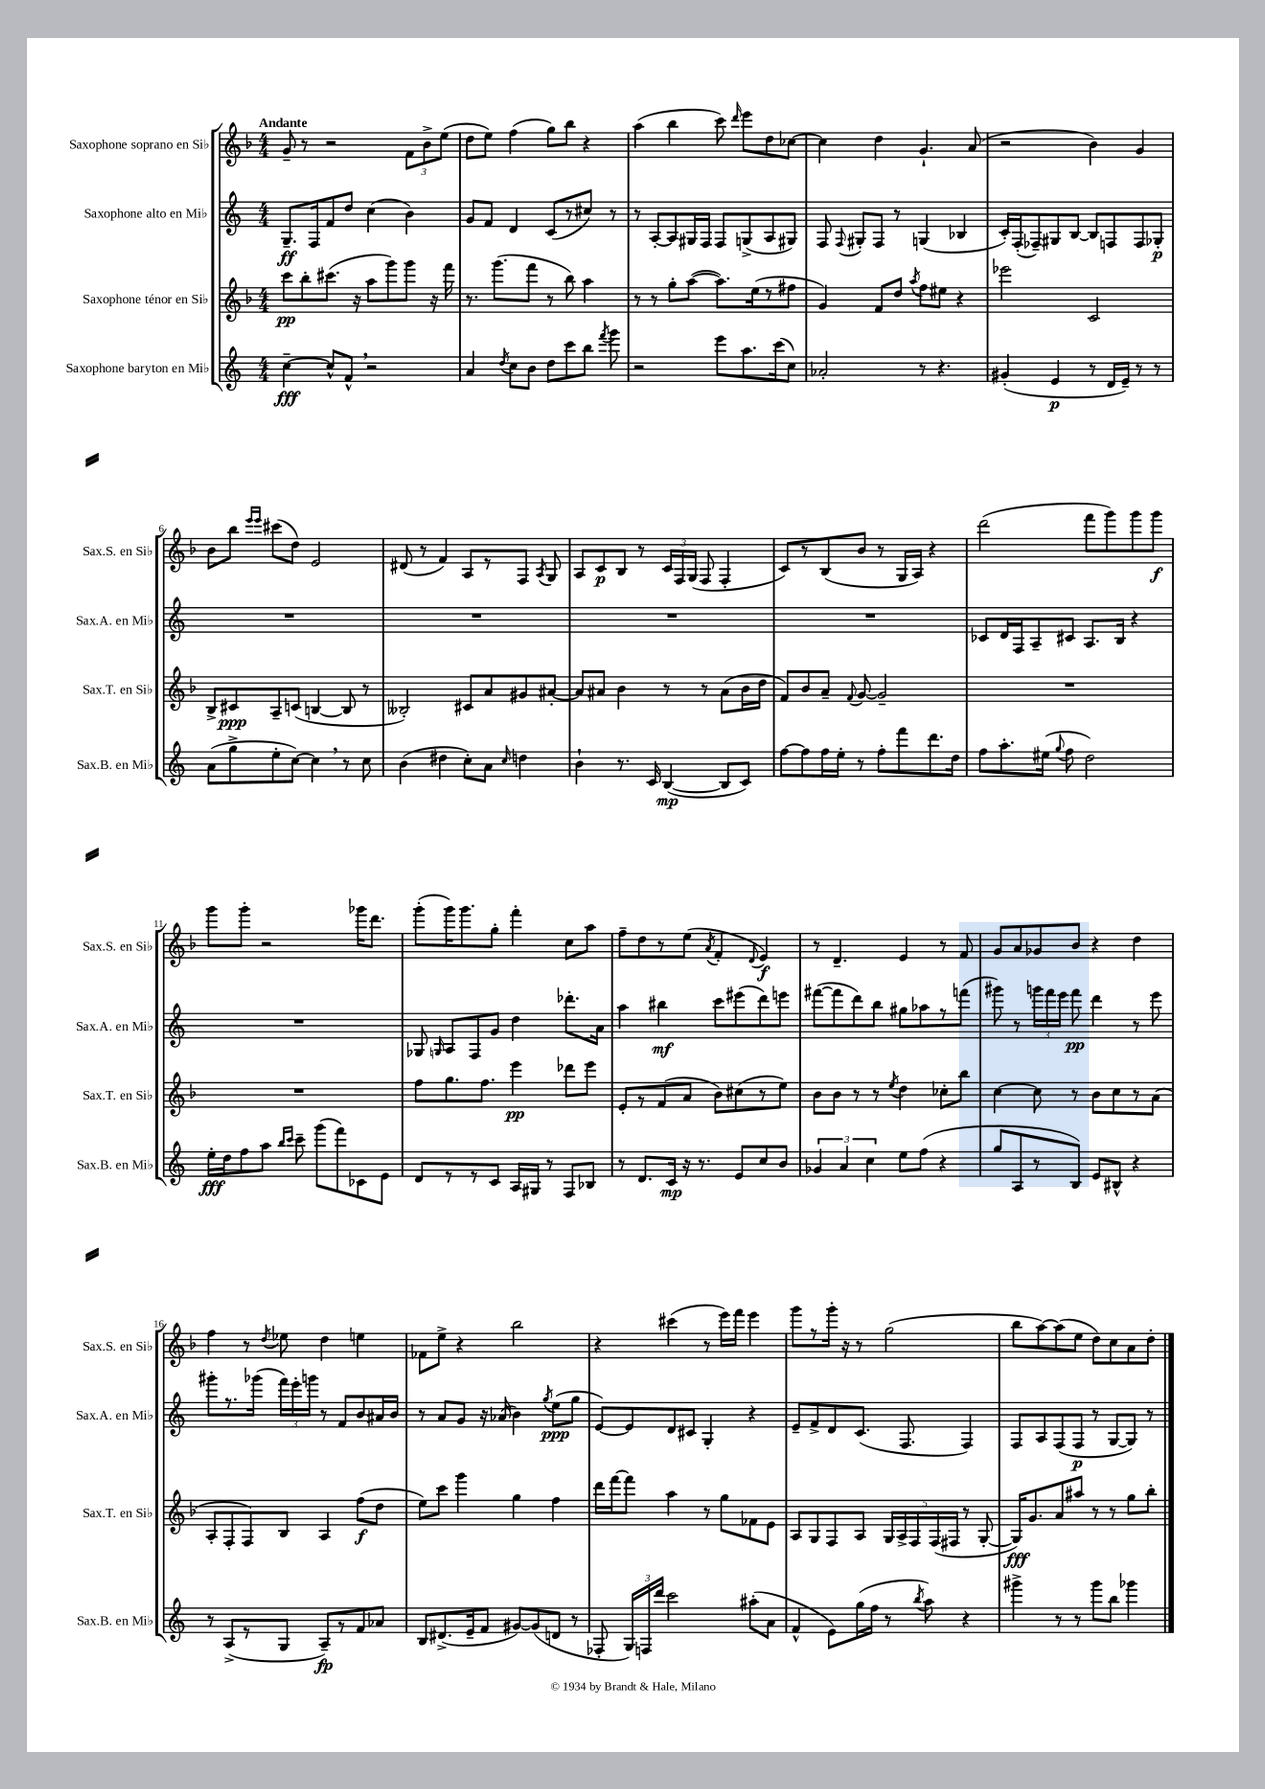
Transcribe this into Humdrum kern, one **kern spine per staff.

**kern	**kern	**kern	**kern
*staff4	*staff3	*staff2	*staff1
*clefG2	*clefG2	*clefG2	*clefG2
*k[]	*k[b-]	*k[]	*k[b-]
*M4/4	*M4/4	*M4/4	*M4/4
[4cc~	8ccc	8.G~	8g~
.	8bb-'	.	8r
.	.	16F	.
8cc^^]	(8.ccc#	8f	2r
8f^^	.	8dd	.
.	16r	.	.
2r	8aa	(4cc	.
.	8ggg)	.	.
.	8ggg	4b)	12f
.	.	.	12b-^
.	16r	.	.
.	.	.	(12ee
.	16fff	.	.
=	=	=	=
4a	8.r	8g	8dd
.	.	8f	8ee)
.	(8.ggg	.	.
8qdd	.	.	.
8cc	.	4d	(4ff
8b	8fff	.	.
8dd	8r	(8c	8gg)
8ccc	8bb-)	8r	8bb-
8bb	4aa	8cc#)	4r
8qfff	.	.	.
8ggg	.	8r	.
=	=	=	=
2r	8r	8r	(4aa
.	8r	[8A'	.
.	8gg'	8A]	4bb-
.	([8aa	16G#	.
.	.	16F	.
8eee	8.aa])	8F	8ccc)
.	.	.	16qqddd
8.aa	.	(8G^	8eee
.	(16ee	.	.
.	8r	8A	8dd
(16ccc	.	.	.
8cc)	8ff#	8G#)	[8cc-
=	=	=	=
2a-'	4g)	8F	4cc-]
.	.	8qqF	.
.	.	8G#'	.
.	8f	8F	4dd
.	8dd	8r	.
.	8qaa	.	.
8r	8ff	(4G	4.g`
4.r	8ee#	.	.
.	4r	4B-	.
.	.	.	(8a
=	=	=	=
(4g#'	2eee-	16c')	2r
.	.	(16F'	.
.	.	8F-~)	.
4e	.	8G#	.
.	.	[8B	.
8r	2c	8B]	4b-)
16d	.	8F	.
16e~)	.	.	.
8r	.	8F	4g
8r	.	8G-'	.
=	=	=	=
(8a	8B-^	1r	8b-
8gg^	8c#	.	8bb-
.	.	.	16qqeee
.	.	.	16qqeee
8ee'	8A~	.	(8ccc#
[8cc)	(8c	.	8dd)
4cc]	[4B	.	2e
8r	8B]	.	.
8cc	8r	.	.
=	=	=	=
(4b	2B--')	1r	(8d#
.	.	.	8r
4dd#	.	.	4f)
8cc')	8c#	.	8A
8a	8a	.	8r
16qqcc	.	.	.
4dd	8g#	.	8F
.	.	.	8qA
.	[8a#'	.	8G
=	=	=	=
4b`	8a#]	1r	8A
.	8a#	.	8c
8.r	4b-	.	8B-
.	.	.	8r
16c	.	.	.
([4B	8r	.	24c
.	.	.	24F
.	.	.	(24G
.	8r	.	8F
8B]	(8a#	.	4F'
8c)	16b-	.	.
.	16dd	.	.
=	=	=	=
[8ff	8f)	1r	8c)
8ff]	8b-	.	8r
16ff	8a~	.	(8B-
16ee'	.	.	.
.	8qqf	.	.
8r	[8g	.	8b-
8ff'	2g~]	.	8r
8fff	.	.	16G
.	.	.	16A)
8.ddd	.	.	4r
16dd	.	.	.
=	=	=	=
8ff	1r	8c-	(2ddd
8.aa'	.	16d	.
.	.	16F	.
.	.	8A~	.
(16ee#	.	.	.
8qqgg	.	.	.
8ff	.	8c#	.
2dd)	.	8.A	8fff
.	.	.	8ggg)
.	.	16B	.
.	.	4r	8ggg
.	.	.	8ggg
=	=	=	=
16ee'	1r	1r	8ggg
16dd	.	.	.
8ff	.	.	8ggg'
8aa	.	.	2r
16qqbb	.	.	.
16qqccc	.	.	.
8ccc~	.	.	.
(8ggg	.	.	.
8fff)	.	.	.
8c-	.	.	16ggg-
.	.	.	8.ddd
8e	.	.	.
=	=	=	=
8d	8ff	8G-	(8ggg'
.	.	16qqG	.
8r	8.gg	8A	16ggg)
.	.	.	8.ggg
8r	.	8F	.
.	8.ff	.	.
8c	.	8g	8gg'
16A	4eee	4dd	4fff'
16G#	.	.	.
8r	.	.	.
8F	8ddd-	8.ddd-'	8cc
8B-	8eee	.	8aa
.	.	16a	.
=	=	=	=
8r	8e'	4aa	8ff~
8.d	8r	.	8dd
.	(8f	4bb#	8r
16c	.	.	.
16r	8a	.	(8ee
8.r	.	.	.
.	.	.	8qa
.	8b-)	8ccc	4f'
8e	(8cc#	(8eee#	.
.	.	.	8qqd
8cc	8r	8ddd)	4e)
8b	8ee)	8eee	.
=	=	=	=
6g-	8b-	([8fff#	8r
.	8b-	8fff#]	4.d~
6a	.	.	.
.	8r	8ddd)	.
6cc	.	.	.
.	8r	8bb	.
.	8qee	.	.
8ee	4dd	8gg#	4e
(8ff	.	8aa-	.
4r	8cc-'	8r	8r
.	8bb-	(8fff	8f
=	=	=	=
8gg	[4cc	8ggg#)	8g
8A	.	8r	8a
8r	8cc]	24ggg	8g-
.	.	24fff	.
.	.	24eee	.
8B)	8r	8fff	8b-
8e	8b-	4ddd	4r
8B#^^	8cc	.	.
4r	8r	8r	4dd
.	(8a	8eee	.
=	=	=	=
8r	8A'	8ggg#'	4ff
(8A^	8F'	8.r	.
8r	8F)	.	8r
.	.	(16ggg-	.
.	.	.	8qdd
8G	8B-	24fff)	8ee-
.	.	24eee'	.
.	.	24ggg	.
8A~)	4A	8r	4dd
8r	.	8f	.
8f	(8ff	8b	4ee
8a-	8dd	16a#	.
.	.	16b	.
=	=	=	=
8B	8ee)	8r	8f-
(8.d#^	8ccc	8a	8ee^
.	4ggg	8g	4r
16e~	.	.	.
8f	.	16r	.
.	.	(16a-	.
[8g#)	4gg	4b)	2bb-
(8g#]	.	.	.
.	.	8qgg	.
8d	4ff	(8ee	.
8r	.	8gg	.
=	=	=	=
8F-'	16ddd	[8e)	4r
.	[16fff	.	.
24G)	8fff]	8e]	.
24F	.	.	.
24ddd	.	.	.
2ccc	4aa	8d	(4ccc#
.	.	8c#	.
.	8r	4G'	8r
.	8gg	.	16eee)
.	.	.	16fff
(8aa#'	8f-	4r	4eee
8a	8e	.	.
=	=	=	=
4f^^	8A	8e~	8ggg
.	8G	8f^	8r
8e)	8F	8d	16ggg'
.	.	.	16r
(16gg	8A	(8.c	8r
16ff	.	.	.
8r	20G	.	(2gg
.	20A^	.	.
.	.	8.F	.
.	20F	.	.
8qbb	.	.	.
8aa)	.	.	.
.	(20F	.	.
.	20F#	.	.
4r	8r	4F)	.
.	[8G'	.	.
=	=	=	=
4ggg#^	16G])	8F	8bb-
.	8.g	.	.
.	.	8A	[8aa)
8r	8a	(8F	(8aa]
8r	8aa#	8F	8ee
8ggg#	8r	8r	8dd)
8bb	8r	[8G	8cc
4ggg-	8gg	8G])	8a
.	8bb-'	8r	8dd'
==	==	==	==
*-	*-	*-	*-
